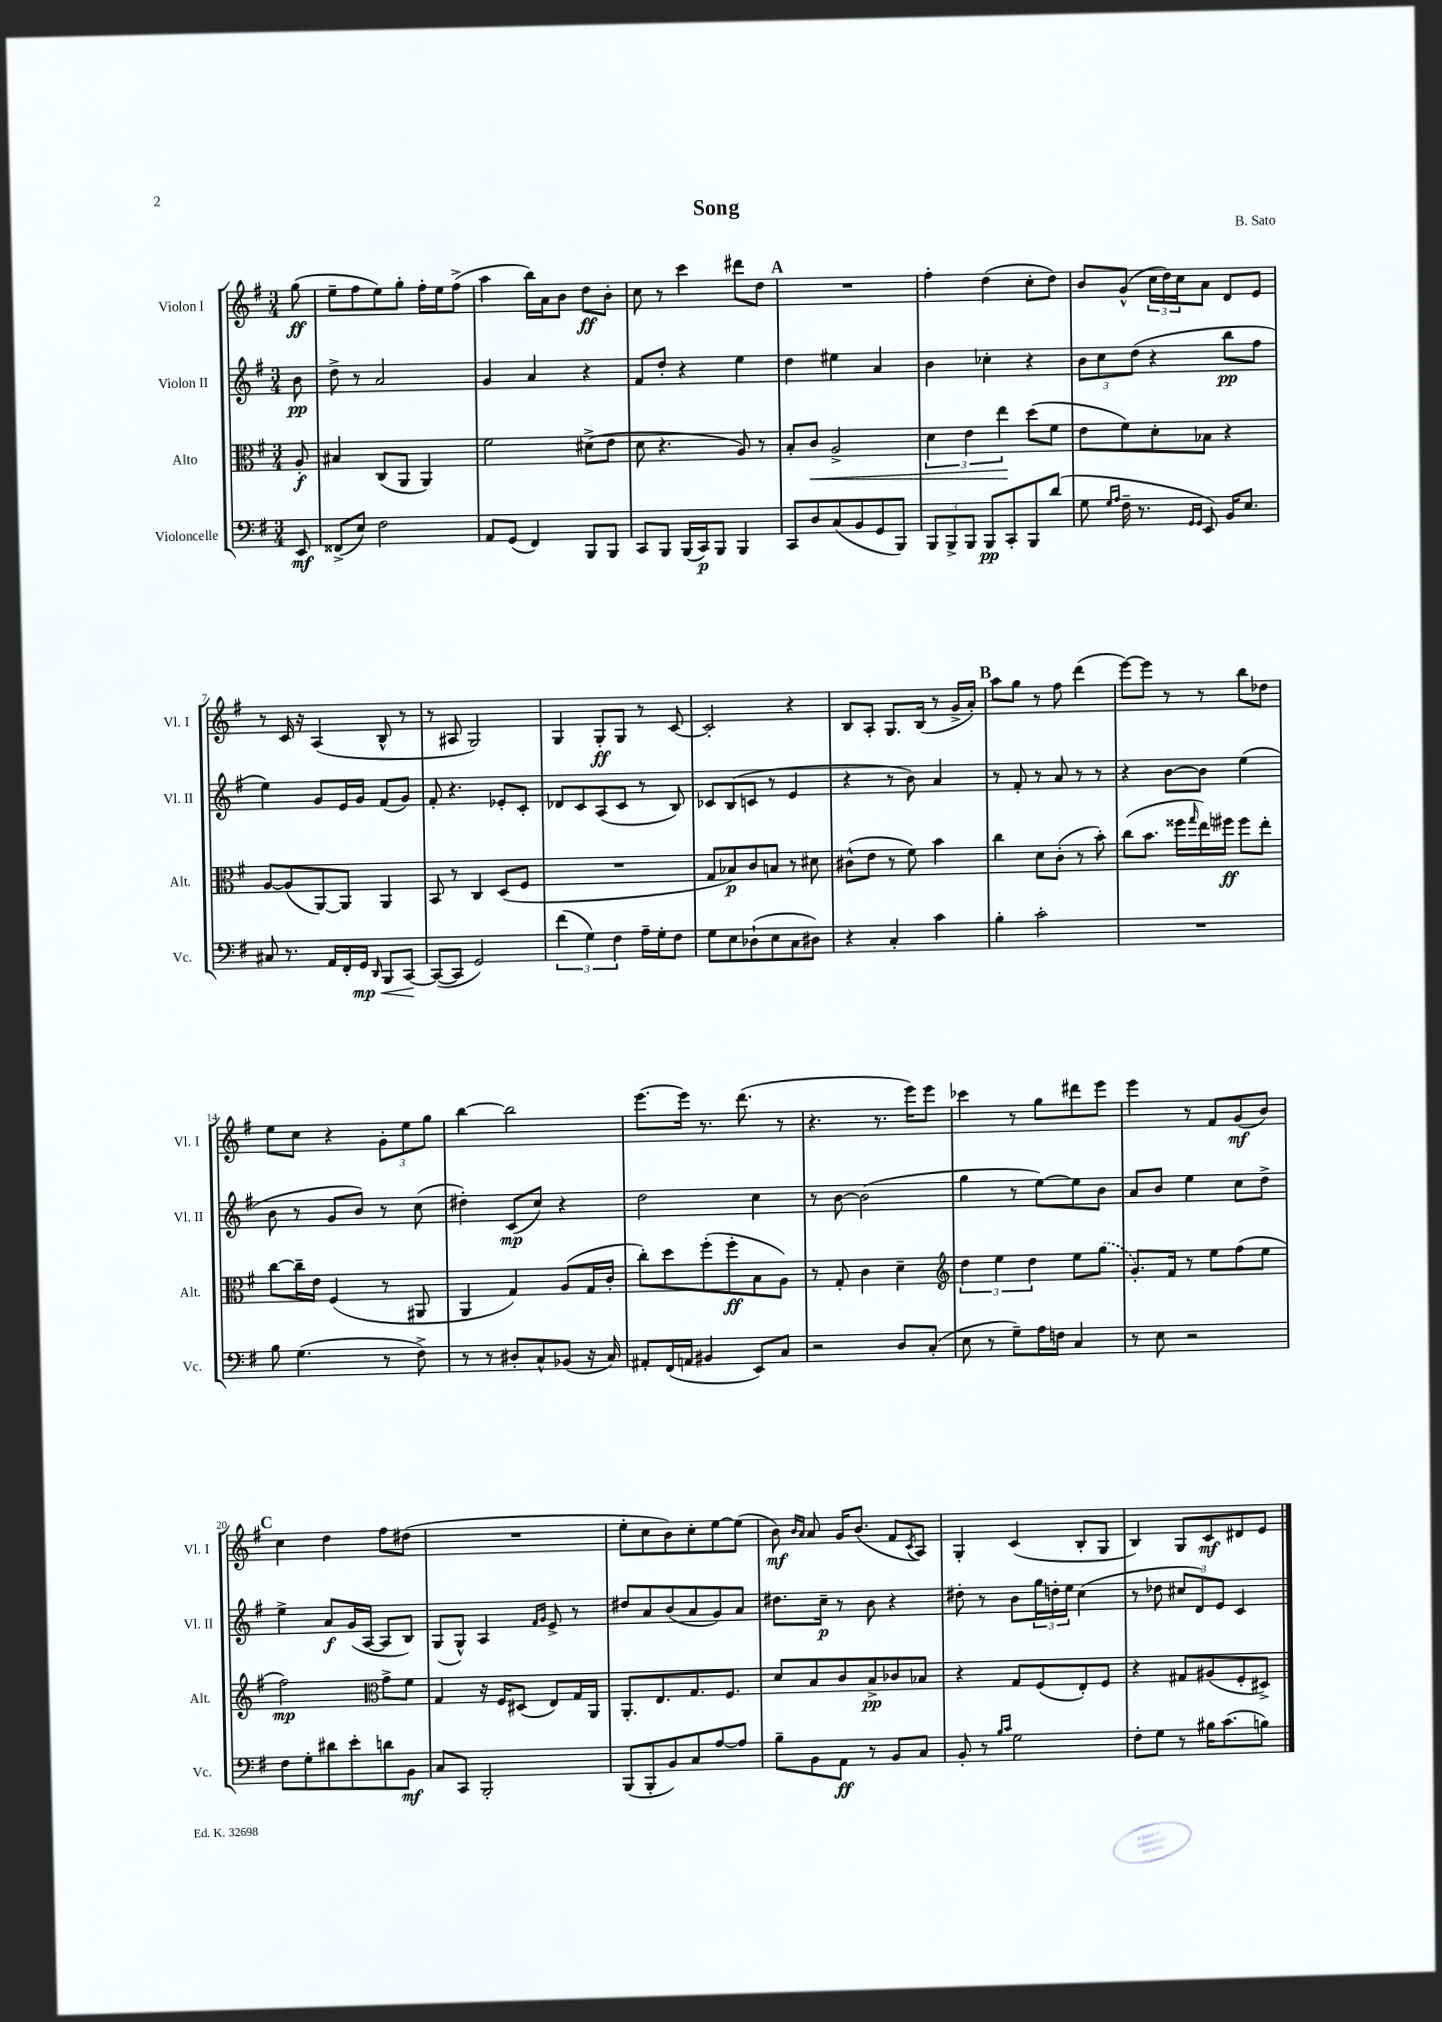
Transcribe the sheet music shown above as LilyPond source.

\header { title = "Song" composer = "B. Sato" }
<<
\new StaffGroup <<
\new Staff = "s0" \with { instrumentName = "Violon I" shortInstrumentName = "Vl. I" } {
    \clef treble \key g \major \numericTimeSignature \time 3/4 \partial 8
    g''8\ff( |
    e''8-- fis''8 e''8) g''8-. fis''16-. e''16 fis''8->( |
    a''4 b''16) a'16 b'8 d''8\ff b'8-. |
    c''8 r8 c'''4 dis'''8 d''8 |
    \mark \markup { \bold "A" } R2. |
    fis''4-. d''4( c''8-. d''8) |
    b'8 g'8-^( \tuplet 3/2 { c''16 d''16) c''16 } a'8 d'8 e'8 |
    r8 c'16 r16 a4( b8-^ r8 |
    r8 ais8 g2) |
    g4 g8-.\ff g8 r8 c'8~ |
    c'2-. r4 |
    b8 a8-. g8. b16( r8 g'16-> a'16-.) |
    \mark \markup { \bold "B" } a''8 g''8 r8 fis''8 d'''4( |
    e'''8~) e'''8 r8 r8 b''8 des''8 |
    e''8 c''8 r4 \tuplet 3/2 { g'8-. e''8 g''8 } |
    b''4~ b''2 |
    e'''8.~ e'''16 r8. d'''8.( r8 |
    r4. r8. e'''16) e'''8 |
    ces'''4 r8 g''8 dis'''8 e'''8 |
    e'''4 r8 fis'8 g'8\mf( b'8) |
    \mark \markup { \bold "C" } c''4 d''4 fis''8 dis''8( |
    R2. |
    e''8-. c''8 b'8) c''8-. e''8~ e''8( |
    b'8\mf) \grace { b'16 a'16 } a'8 g'16 b'8.( fis'8 \acciaccatura { c'8 } a8) |
    g4-. c'4( b8-. g8 |
    b4) g8 c'8\mf dis'8 e'8 \bar "|." |
}
\new Staff = "s1" \with { instrumentName = "Violon II" shortInstrumentName = "Vl. II" } {
    \clef treble \key g \major \numericTimeSignature \time 3/4 \partial 8
    b'8\pp |
    d''8-> r8 a'2 |
    g'4 a'4 r4 |
    fis'8 d''8-. r4 e''4 |
    \mark \markup { \bold "A" } d''4 eis''4 a'4 |
    b'4 ces''4-. r4 |
    \tuplet 3/2 { b'8 c''8 d''8( } r4 b''8\pp fis''8 |
    e''4) g'8 e'16 g'16 fis'8( g'8) |
    fis'8-. r4. ees'8-. c'8-. |
    des'8 c'8 a8( c'8 r8 b8) |
    ces'8 b8( c'8 r8 e'4 |
    r4 r8 b'8) a'4 |
    \mark \markup { \bold "B" } r8 fis'8-. r8 a'8 r8 r8 |
    r4 b'8~ b'8 e''4( |
    b'8 r8 g'8 b'8) r8 c''8( |
    dis''4-.) c'8\mp( c''8) r4 |
    d''2 c''4 |
    r8 b'8~ b'2( |
    g''4 r8 e''8~) e''8 b'8 |
    a'8 b'8 e''4 c''8 d''8-> |
    \mark \markup { \bold "C" } e''4-> a'8\f g'16( a16~ a8 b8) |
    g8( g8-^) a4 \grace { fis'16 g'16 } e'8-> r8 |
    dis''8 a'8 b'8( a'8 g'8) a'8 |
    dis''8. c''16--\p r8 b'8 r4 |
    dis''8-. r8 b'8 \tuplet 3/2 { g''16 d''16-. e''16 } c''4( |
    r8 des''8 \tuplet 3/2 { cis''8 d'8) e'8 } c'4 \bar "|." |
}
\new Staff = "s2" \with { instrumentName = "Alto" shortInstrumentName = "Alt." } {
    \clef alto \key g \major \numericTimeSignature \time 3/4 \partial 8
    a8-.\f |
    bis4 c8( a,8 a,4) |
    fis'2 dis'8->( e'8 |
    d'8 r4. a8) r8 |
    \mark \markup { \bold "A" } b8-. c'8\< a2-> |
    \tuplet 3/2 { d'4 e'4 e''4\! } d''8( fis'8 |
    e'8 fis'8) d'8-. bes8 r4 |
    a8~ a8( a,8~) a,8 a,4 |
    b,8 r8 c4 d8( fis8 |
    R2. |
    g8 bes8\p) c'8 b8 r8 dis'8 |
    cis'8-^( e'8 r8 fis'8) b'4 |
    \mark \markup { \bold "B" } c''4 d'8 c'8-.( r8 b'8-.) |
    c''8( b'8. fisis''16 \grace { g''16 } e''16) fis''16\ff fis''8 e''8-. |
    c''8~ c''16-- e'16 fis4( r8 ais,8 |
    a,4 g4) a8( g16 c'16-. |
    c''8-.) d''8 fis''8-.( fis''8-.\ff b8 a8) |
    r8 g8-. c'4 d'4-- |
    \clef treble \tuplet 3/2 { d''4 e''4 d''4 } e''8 \once \slurDashed g''8( |
    g'8.-.) fis'16 r8 e''8 fis''8( e''8 |
    \mark \markup { \bold "C" } fis''2\mp) \clef alto g'8-> fis'8 |
    g4 r16 fis16 dis8( e8) g16 a,16 |
    a,8.-. e8. g8. fis8. |
    d'8 b8 c'8 b8->\pp ces'8 bes8 |
    r4 g8 fis8( e8-.) fis8 |
    r4 gis8 ais8( fis8-. dis8->) \bar "|." |
}
\new Staff = "s3" \with { instrumentName = "Violoncelle" shortInstrumentName = "Vc." } {
    \clef bass \key g \major \numericTimeSignature \time 3/4 \partial 8
    e,8\mf |
    fisis,8->( e8) fis2 |
    a,8 g,8( fis,4) b,,8 b,,8 |
    c,8 b,,8 b,,16( c,16\p) b,,8 b,,4 |
    \mark \markup { \bold "A" } c,8 d8 c8( b,8 g,8 b,,8) |
    \tuplet 3/2 { b,,8 b,,8-> b,,8 } b,,8\pp c,8-. b,,8 d'8( |
    g8 \grace { g16 a16 } fis16-- r8. \grace { g,16 g,16 } e,8) b,16 e8. |
    cis8 r8. a,16 fis,16-. g,16\mp\< \grace { d,16 } b,,8 c,8~\! |
    c,8~( c,8 g,2) |
    \tuplet 3/2 { fis'4( g4) fis4 } a16-- g16-. fis8 |
    g8 e8 des8-!( e8 c8 dis8) |
    r4 c4-. c'4 |
    \mark \markup { \bold "B" } b4-. c'2-. |
    R2. |
    b8 g4.( r8 fis8->) |
    r8 r8 dis8-. c8-^ bes,8( r16 c16) |
    ais,8-. fis,16( a,16 bis,4 e,8) c8 |
    r2 d8 c8-.( |
    e8 r8 g8--) a16 f16 c4 |
    r8 e8 r2 |
    \mark \markup { \bold "C" } fis8 g8-. dis'8 e'8-. d'8 b,8\mf |
    c8 c,8 b,,2-. |
    b,,8( b,,8-. b,8) c8 a8~ a8 |
    b8-- b,8 a,8\ff r8 b,8 c8 |
    b,8-. r8 \grace { b16 c'16 } g2 |
    fis8-. g8 r8 bis16 c'8.( b8) \bar "|." |
}
>>
>>
